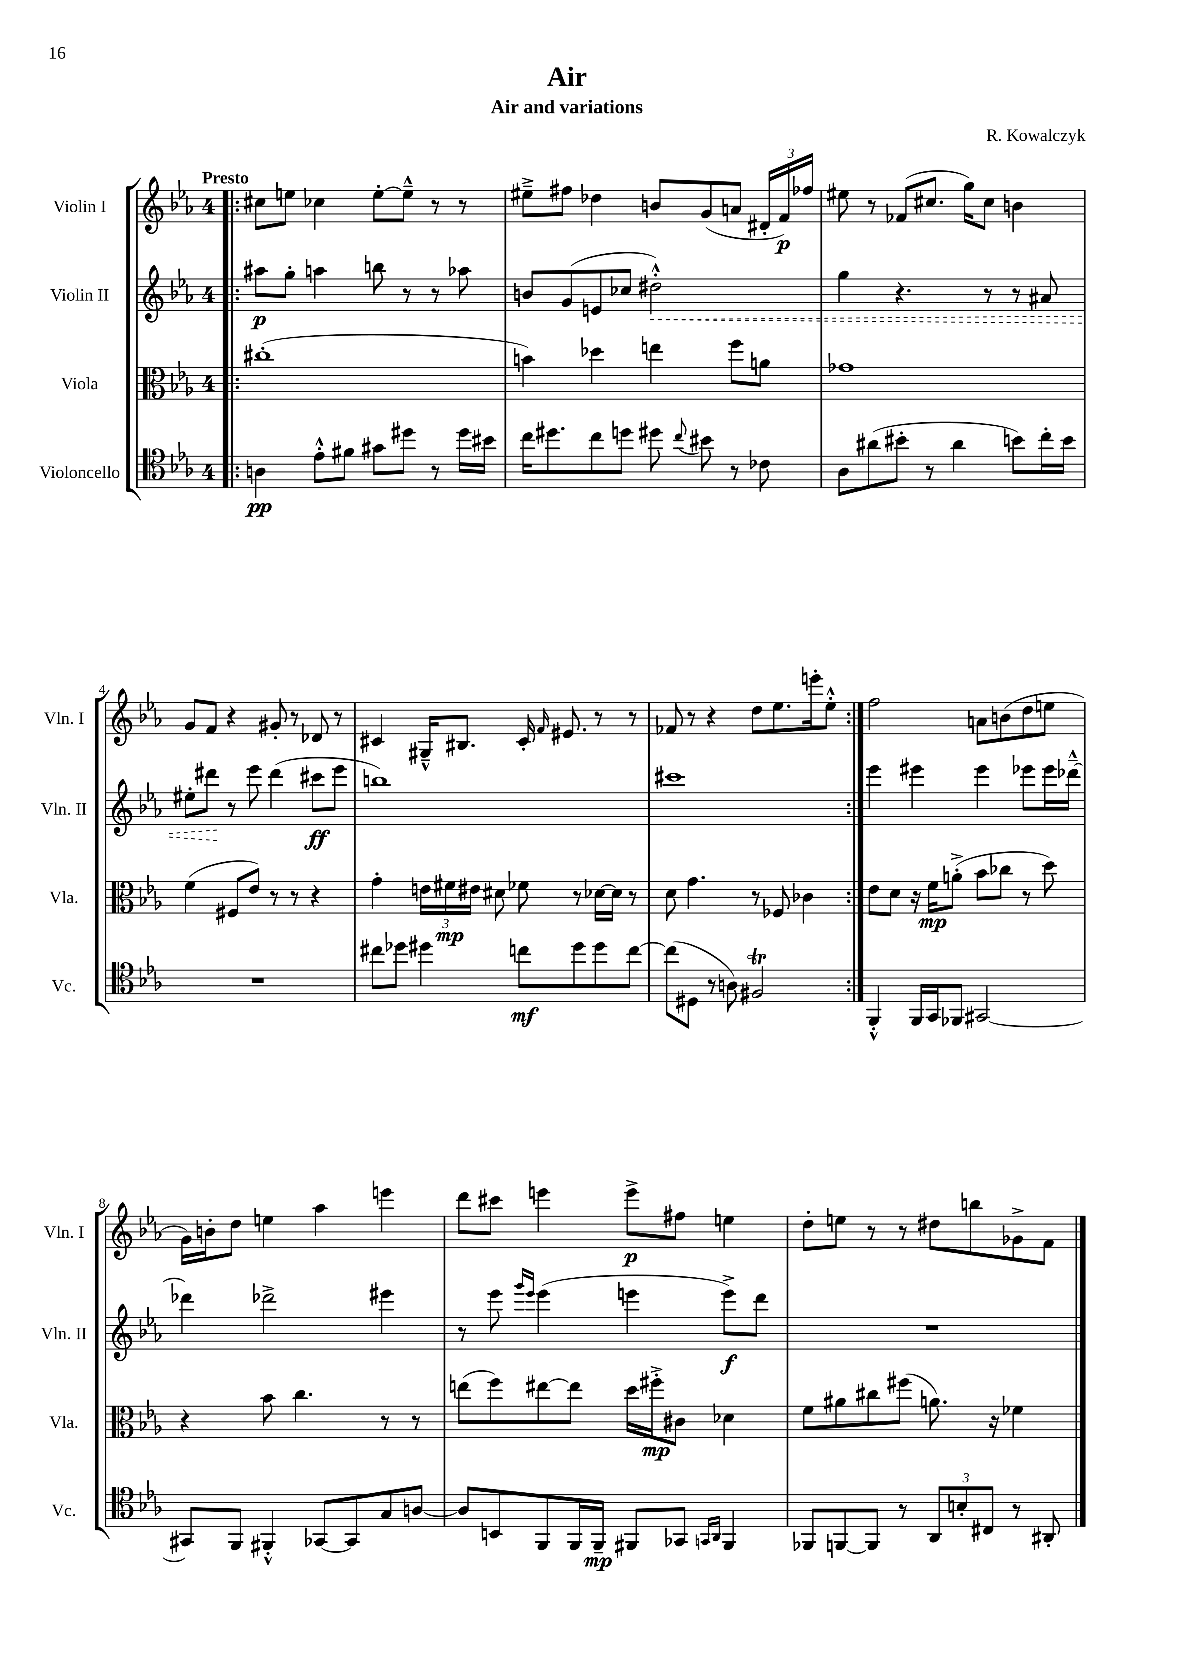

**kern	**kern	**kern	**kern
*staff4	*staff3	*staff2	*staff1
*clefC4	*clefC3	*clefG2	*clefG2
*k[b-e-a-]	*k[b-e-a-]	*k[b-e-a-]	*k[b-e-a-]
*M4/4	*M4/4	*M4/4	*M4/4
=!|:	=!|:	=!|:	=!|:
4A	(1cc#'	8aa#	8cc#
.	.	8gg'	8ee
8e-'^^	.	4aa	4cc-
8f#	.	.	.
8g#	.	8bb	[8ee'
8dd#	.	8r	8ee~^^]
8r	.	8r	8r
16dd#	.	8aa-	8r
16b#	.	.	.
=	=	=	=
16cc	4b)	8b	8ee#~^
8.dd#	.	.	.
.	.	(8g	8ff#
8cc	4dd-	8e	4dd-
8dd	.	8cc-	.
8dd#	4ee	2dd#'^^)	8b
8qqcc	.	.	.
8b#	.	.	(8g
8r	8ff	.	8a
8c-	8a	.	24d#'
.	.	.	24f)
.	.	.	24ff-
=	=	=	=
8A-	1g-	4gg	8ee#
(8a#	.	.	8r
8b#'	.	4.r	(8f-
8r	.	.	8.cc#
4a#	.	.	.
.	.	.	16gg)
.	.	8r	8cc#
8b)	.	8r	4b
16cc'	.	8a#	.
16b	.	.	.
=	=	=	=
1r	(4f	8ee#'	8g
.	.	8ddd#	8f
.	8F#	8r	4r
.	8e-)	8eee-	.
.	8r	(4ddd#	8g#'
.	8r	.	8r
.	4r	8ccc#	8d-
.	.	8eee-	8r
=	=	=	=
8cc#	4g'	1bb)	4c#
8dd-	.	.	.
4dd#	24e	.	16G#~^^
.	24f#	.	.
.	.	.	8.B#
.	24e#	.	.
.	8d#	.	.
8cc	8f-	.	16c#'
.	.	.	16qqf
.	.	.	8.e#
8dd#	8r	.	.
8dd#	[16d-	.	8r
.	16d-]	.	.
[8cc	8r	.	8r
=	=	=	=
(8cc]	8d	1ccc#	8f-
8D#	4.g	.	8r
8r	.	.	4r
8A)	.	.	.
2F#	8r	.	8dd
.	8F-	.	8.ee-
.	4c-	.	.
.	.	.	16eee'
.	.	.	8ee-'^^
=:|!	=:|!	=:|!	=:|!
4FF'^^	8e-	4eee-	2ff
.	8d	.	.
16FF	16r	4eee#	.
16GG	16f	.	.
8FF-	(8a'^	.	.
[2GG#	8b-	4eee#	8a
.	8cc-	.	(8b
.	8r	8eee-	8dd
.	8dd)	16eee-	8ee
.	.	[16ddd-~^^	.
=	=	=	=
8GG#]	4r	4ddd-]	16g)
.	.	.	16b'
8FF	.	.	8dd
4FF#'^^	8b-	2ddd-^	4ee
.	4.cc	.	.
[8GG-	.	.	4aa-
8GG-]	.	.	.
8G	8r	4eee#	4eee
[8A	8r	.	.
=	=	=	=
8A]	(8ee	8r	8ddd
8BB	8ff)	8eee-	8ccc#
.	.	16qqggg	.
.	.	16qqeee-	.
8FF	[8ee#	(4eee-	4eee
16FF	8ee#]	.	.
16FF~	.	.	.
8FF#	16dd	4eee	8eee^
.	16ff#'^	.	.
8GG-	8c#	.	8ff#
16qqGG	.	.	.
16qqAA-	.	.	.
4FF#	4d-	8eee^)	4ee
.	.	8ddd	.
=	=	=	=
8FF-	8f	1r	8dd'
[8FF	8a#	.	8ee
8FF]	8cc#	.	8r
8r	(8ff#	.	8r
12AA-	8.a)	.	8dd#
12B'	.	.	.
.	.	.	8bb
12C#	.	.	.
.	16r	.	.
8r	4f-	.	8g-^
8AA#'	.	.	8f
==	==	==	==
*-	*-	*-	*-
